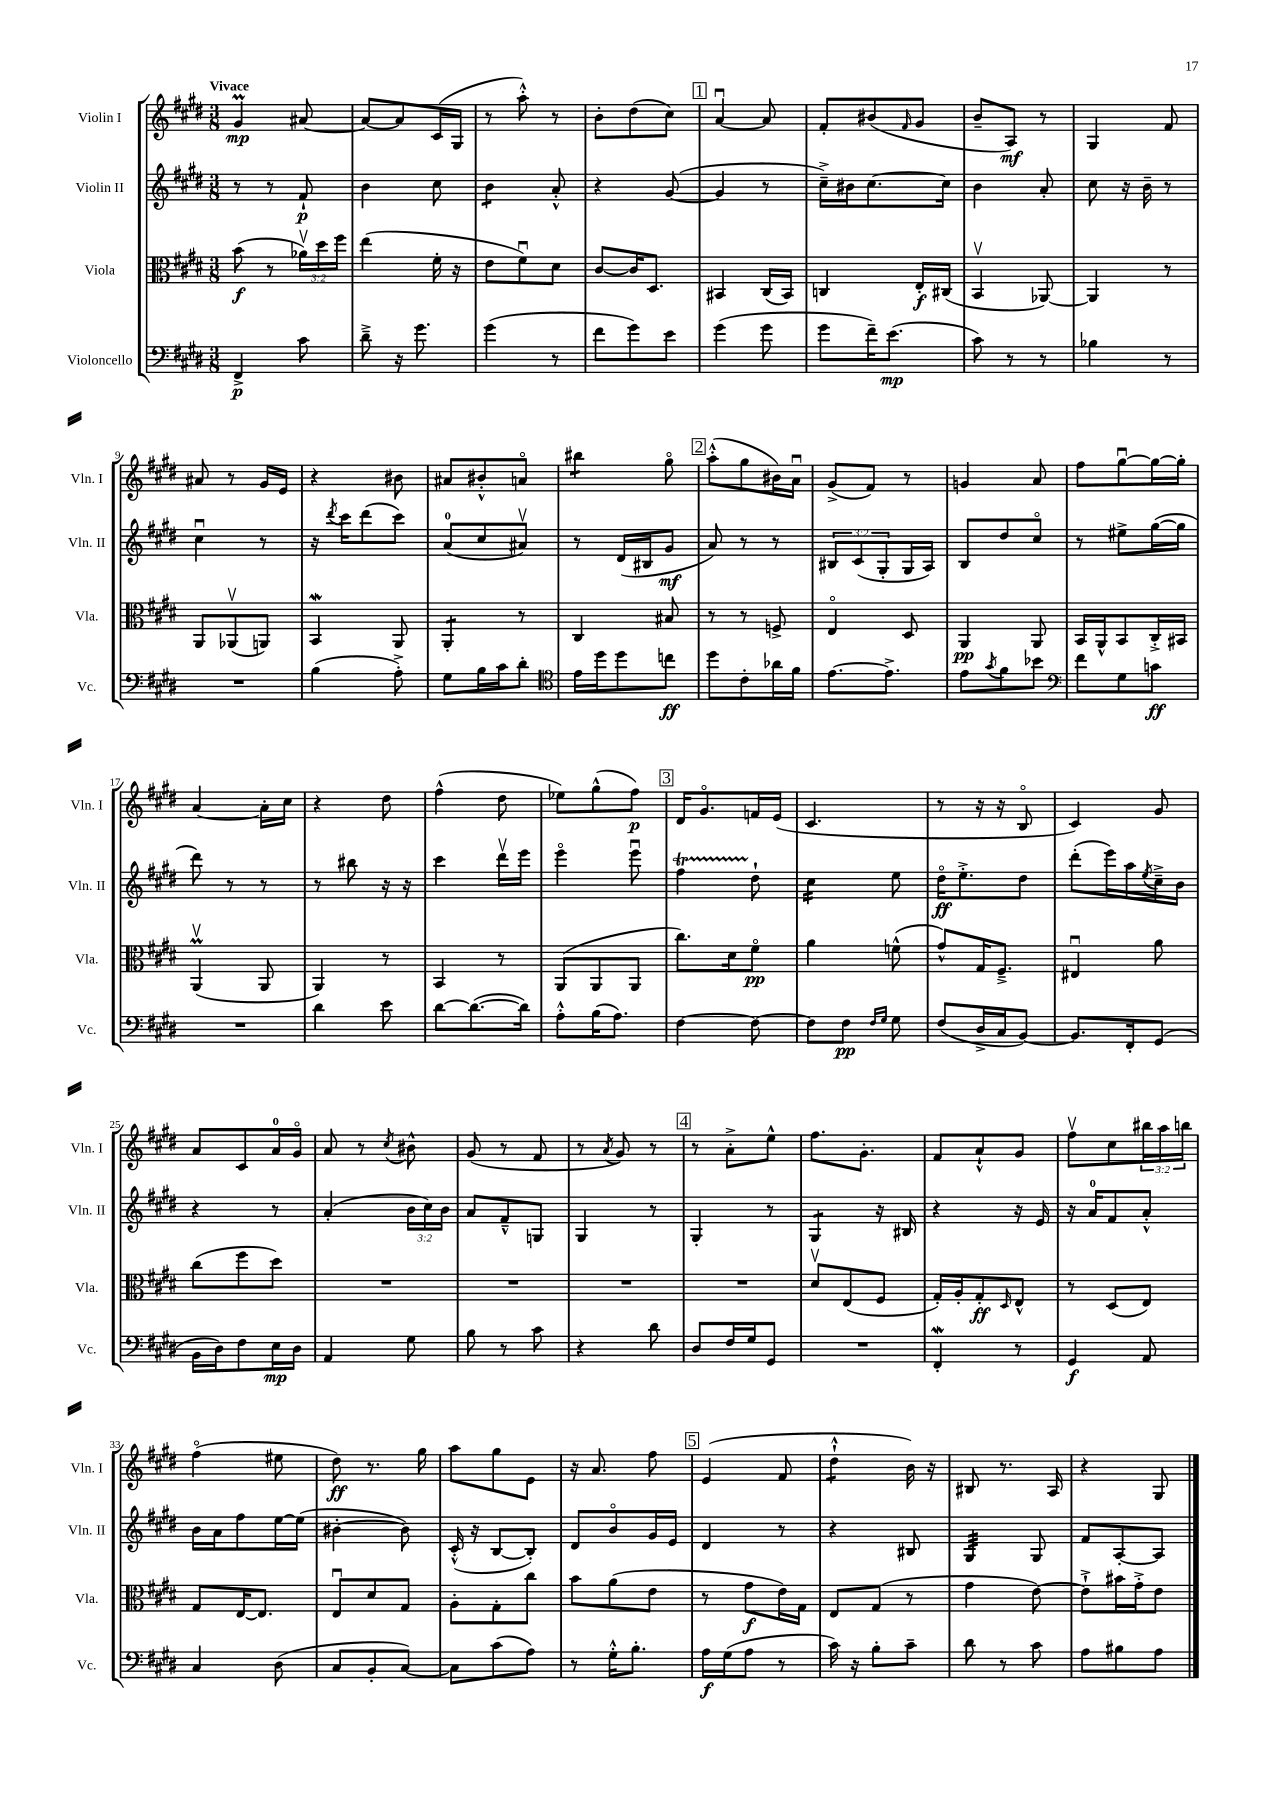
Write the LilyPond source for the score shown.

<<
\new StaffGroup <<
\new Staff = "s0" \with { instrumentName = "Violin I" shortInstrumentName = "Vln. I" } {
    \clef treble \key e \major \numericTimeSignature \time 3/8 \override Staff.TupletNumber.text = #tuplet-number::calc-fraction-text \tempo "Vivace"
    gis'4\prall\mp ais'8~ |
    ais'8~ ais'8 cis'16( gis16 |
    r8 a''8-.-^) r8 |
    b'8-. dis''8( cis''8) |
    \mark \markup { \box "1" } a'4~\downbow a'8 |
    fis'8-. bis'8( \grace { fis'16 } gis'8 |
    b'8-- a8\mf) r8 |
    gis4 fis'8 |
    ais'8 r8 gis'16 e'16 |
    r4 bis'8 |
    ais'8 bis'8-.-^ a'8\flageolet |
    bis''4:8 gis''8\flageolet |
    \mark \markup { \box "2" } a''8-.-^( gis''8 bis'16) a'16\downbow |
    gis'8->( fis'8) r8 |
    g'4 a'8 |
    fis''8 gis''8~\downbow gis''16~ gis''16-. |
    a'4~ a'16-. cis''16 |
    r4 dis''8 |
    fis''4-^( dis''8 |
    ees''8) gis''8-^( fis''8\p) |
    \mark \markup { \box "3" } dis'16 gis'8.\flageolet f'16 e'16( |
    cis'4. |
    r8 r16 r16 b8\flageolet |
    cis'4) gis'8 |
    a'8 cis'8 a'16-0 gis'16\flageolet |
    a'8 r8 \acciaccatura { cis''8 } bis'8-^ |
    gis'8( r8 fis'8 |
    r8 \acciaccatura { a'8 } gis'8) r8 |
    \mark \markup { \box "4" } r8 a'8-.-> e''8-^ |
    fis''8. gis'8.-. |
    fis'8 a'8-!-^ gis'8 |
    fis''8\upbow cis''8 \tuplet 3/2 { bis''16 a''16 b''16 } |
    fis''4\flageolet( eis''8 |
    dis''8\ff) r8. gis''16 |
    a''8 gis''8 e'8 |
    r16 a'8. fis''8 |
    \mark \markup { \box "5" } e'4( fis'8 |
    dis''4:8-!-^ b'16) r16 |
    bis8 r8. a16 |
    r4 gis8 \bar "|." |
}
\new Staff = "s1" \with { instrumentName = "Violin II" shortInstrumentName = "Vln. II" } {
    \clef treble \key e \major \numericTimeSignature \time 3/8 \override Staff.TupletNumber.text = #tuplet-number::calc-fraction-text
    r8 r8 fis'8-!\p |
    b'4 cis''8 |
    b'4:8 a'8-.-^ |
    r4 gis'8~( |
    \mark \markup { \box "1" } gis'4 r8 |
    cis''16--->) bis'16 cis''8.~ cis''16 |
    b'4 a'8-. |
    cis''8 r16 b'16-- r8 |
    cis''4\downbow r8 |
    r16 \acciaccatura { dis'''8 } cis'''16 dis'''8( cis'''8) |
    a'8-0( cis''8 ais'8\upbow) |
    r8 dis'16( bis16 gis'8\mf |
    \mark \markup { \box "2" } a'8) r8 r8 |
    \tuplet 3/2 { bis8 cis'8( gis8-. } gis16 a16) |
    b8 dis''8 cis''8\flageolet |
    r8 eis''8-> gis''16~( gis''16 |
    dis'''8) r8 r8 |
    r8 bis''8 r16 r16 |
    cis'''4 dis'''16\upbow e'''16 |
    e'''4\flageolet e'''8\downbow |
    \mark \markup { \box "3" } fis''4\startTrillSpan dis''8-!\stopTrillSpan |
    cis''4:16 e''8 |
    dis''16\flageolet\ff e''8.-.-> dis''8 |
    dis'''8-.( e'''16) a''16 \acciaccatura { e''8 } cis''16---> b'16 |
    r4 r8 |
    a'4-.( \tuplet 3/2 { b'16 cis''16) b'16 } |
    a'8 fis'8---^ g8 |
    gis4 r8 |
    \mark \markup { \box "4" } gis4-. r8 |
    gis4:8 r16 bis16 |
    r4 r16 e'16 |
    r16 a'16-0 fis'8 a'8-.-^ |
    b'16 a'16 fis''8 e''16~ e''16( |
    bis'4~-. bis'8) |
    cis'16-.-^( r16 b8~ b8-.) |
    dis'8 b'8\flageolet gis'16 e'16 |
    \mark \markup { \box "5" } dis'4 r8 |
    r4 bis8 |
    gis4:32 gis8 |
    fis'8 a8~-. a8 \bar "|." |
}
\new Staff = "s2" \with { instrumentName = "Viola" shortInstrumentName = "Vla." } {
    \clef alto \key e \major \numericTimeSignature \time 3/8 \override Staff.TupletNumber.text = #tuplet-number::calc-fraction-text
    b'8\f( r8 \tuplet 3/2 { aes'16\upbow) dis''16 fis''16 } |
    e''4( fis'16-. r16 |
    e'8 fis'8\downbow) dis'8 |
    cis'8~ cis'16 dis8. |
    \mark \markup { \box "1" } bis,4 cis16( bis,16) |
    c4 e16-.\f cis16( |
    b,4\upbow aes,8~) |
    aes,4 r8 |
    a,8 aes,8\upbow( a,8) |
    b,4\mordent a,8 |
    a,4:8-. r8 |
    cis4 bis8 |
    \mark \markup { \box "2" } r8 r8 f8-> |
    e4\flageolet dis8 |
    a,4\pp a,8 |
    b,16 a,16-^ b,8 cis16-.-> bis,16 |
    a,4\upbow\prall( a,8 |
    a,4) r8 |
    b,4 r8 |
    a,8( a,8 a,8 |
    \mark \markup { \box "3" } cis''8.) dis'16 fis'8\flageolet\pp |
    a'4 f'8-^( |
    gis'8-^) gis16 fis8.---> |
    eis4\downbow a'8 |
    cis''8( fis''8 dis''8) |
    R4. |
    R4. |
    R4. |
    \mark \markup { \box "4" } R4. |
    dis'8\upbow e8( fis8 |
    gis16-.) a16-. gis8-.\ff \grace { dis16 } e8-^ |
    r8 dis8( e8) |
    gis8 e16~ e8. |
    e8\downbow dis'8 gis8 |
    a8-. gis8-. cis''8 |
    b'8 a'8( e'8 |
    \mark \markup { \box "5" } r8 gis'8\f e'16) gis16 |
    e8 gis8( r8 |
    gis'4 e'8~) |
    e'8-!-> bis'16 gis'16-.-> e'8 \bar "|." |
}
\new Staff = "s3" \with { instrumentName = "Violoncello" shortInstrumentName = "Vc." } {
    \clef bass \key e \major \numericTimeSignature \time 3/8
    fis,4->\p cis'8 |
    dis'8---> r16 gis'8. |
    gis'4( r8 |
    fis'8 gis'8) e'8 |
    \mark \markup { \box "1" } gis'4( gis'8 |
    gis'8 fis'16--) e'8.\mp( |
    cis'8) r8 r8 |
    bes4 r8 |
    R4. |
    b4( a8-.->) |
    gis8 b16 cis'16 dis'8-. |
    \clef tenor e'16 dis''16 dis''8 c''8\ff |
    \mark \markup { \box "2" } dis''8 cis'8-. aes'16 fis'16 |
    e'8.~ e'8.-> |
    e'8 \acciaccatura { gis'8 } fis'8 bes'8 |
    \clef bass fis'8 gis8 c'8\ff |
    R4. |
    dis'4 e'8 |
    dis'8~ dis'8.~( dis'16) |
    a8-.-^ b16( a8.) |
    \mark \markup { \box "3" } fis4~ fis8~ |
    fis8 fis8\pp \grace { fis16 gis16 } gis8 |
    fis8( dis16-> cis16 b,8~) |
    b,8. fis,16-. gis,8( |
    b,16 dis16) fis8 e16\mp dis16 |
    a,4 gis8 |
    b8 r8 cis'8 |
    r4 dis'8 |
    \mark \markup { \box "4" } dis8 fis16 gis16 gis,8 |
    R4. |
    fis,4-.\mordent r8 |
    gis,4\f a,8 |
    cis4 dis8( |
    cis8 b,8-. cis8~) |
    cis8 cis'8( a8) |
    r8 gis16-.-^ b8.-. |
    \mark \markup { \box "5" } a16\f gis16( a8 r8 |
    cis'16) r16 b8-. cis'8-- |
    dis'8 r8 cis'8 |
    a8 bis8 a8 \bar "|." |
}
>>
>>
